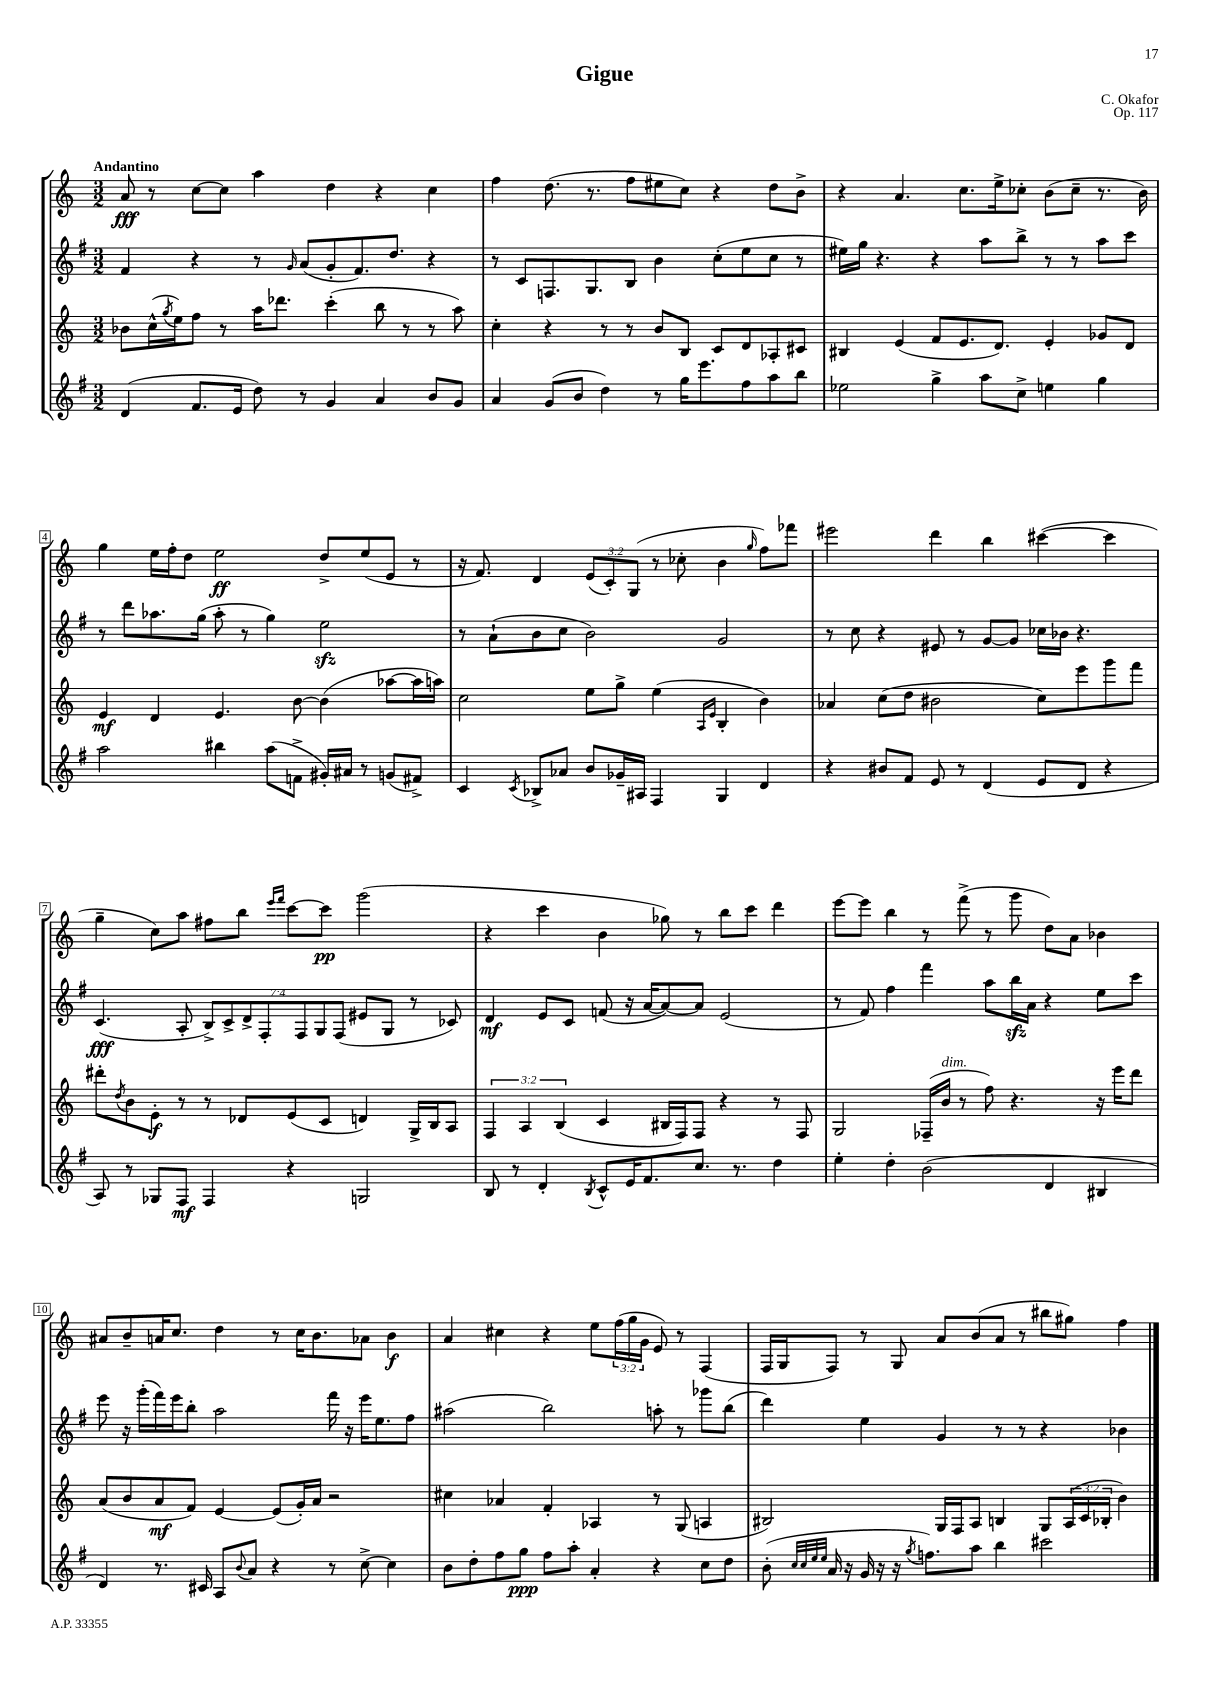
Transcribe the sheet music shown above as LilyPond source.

\header { title = "Gigue" composer = "C. Okafor" opus = "Op. 117" }
<<
\new StaffGroup <<
\new Staff = "s0" {
    \clef treble \key c \major \numericTimeSignature \time 3/2 \override Staff.TupletNumber.text = #tuplet-number::calc-fraction-text \tempo "Andantino"
    a'8\fff r8 c''8~ c''8 a''4 d''4 r4 c''4 |
    f''4 d''8.( r8. f''8 eis''8 c''8) r4 d''8 b'8-> |
    r4 a'4. c''8. e''16-> ces''8-. b'8( ces''8-- r8. b'16) |
    g''4 e''16 f''16-. d''8 e''2\ff d''8-> e''8( e'8 r8 |
    r16 f'8.) d'4 \tuplet 3/2 { e'8( c'8-.) g8( } r8 ces''8-. b'4 \grace { g''16 } f''8) fes'''8 |
    eis'''2 d'''4 b''4 cis'''4~( cis'''4 |
    g''4-- c''8) a''8 fis''8 b''8 \grace { e'''16 f'''16 } c'''8~ c'''8\pp g'''2( |
    r4 c'''4 b'4 ges''8) r8 b''8 c'''8 d'''4 |
    e'''8~ e'''8 b''4 r8 f'''8->( r8 g'''8 d''8) a'8 bes'4 |
    ais'8 b'8-- a'16 c''8. d''4 r8 c''16 b'8. aes'8 b'4\f |
    a'4 cis''4 r4 e''8 \tuplet 3/2 { f''16( g''16 g'16 } e'8) r8 f4( |
    f16 g16 f8) r8 g8 a'8 b'8( a'8 r8 bis''8 gis''8) f''4 \bar "|." |
}
\new Staff = "s1" {
    \clef treble \key g \major \numericTimeSignature \time 3/2 \override Staff.TupletNumber.text = #tuplet-number::calc-fraction-text
    fis'4 r4 r8 \grace { g'16 } a'8( g'8-. fis'8.) d''8. r4 |
    r8 c'8 f8. g8. b8 b'4 c''8-.( e''8 c''8 r8 |
    eis''16) g''16 r4. r4 a''8 b''8-> r8 r8 a''8 c'''8 |
    r8 d'''8 aes''8. g''16( aes''8-. r8 g''4) e''2\sfz |
    r8 a'8-!( b'8 c''8 b'2) g'2 |
    r8 c''8 r4 eis'8 r8 g'8~ g'8 ces''16 bes'16 r4. |
    c'4.\fff( a8-. \tuplet 7/4 { b8->) c'8-> d'8-> fis8-. fis8 g8 fis8( } eis'8 g8 r8 ces'8) |
    d'4\mf e'8 c'8 f'8( r16 a'16~ a'8~) a'8 e'2( |
    r8 fis'8) fis''4 fis'''4 a''8 b''16\sfz a'16 r4 e''8 c'''8 |
    e'''8 r16 g'''16-.( fis'''16) e'''16 b''8-. a''2 fis'''16 r16 e'''16 e''8. fis''8 |
    ais''2( b''2) a''8-. r8 ges'''8 b''8( |
    d'''4) e''4 g'4 r8 r8 r4 bes'4 \bar "|." |
}
\new Staff = "s2" {
    \clef treble \key c \major \numericTimeSignature \time 3/2 \override Staff.TupletNumber.text = #tuplet-number::calc-fraction-text
    bes'8 c''16-^( \acciaccatura { g''8 } e''16) f''8 r8 a''16 des'''8. c'''4-.( b''8 r8 r8 a''8) |
    c''4-. r4 r8 r8 b'8 b8 c'8 d'8 aes8-. cis'8 |
    bis4 e'4( f'8 e'8. d'8.) e'4-. ges'8 d'8 |
    e'4\mf d'4 e'4. b'8~ b'4( aes''8~ aes''16 a''16) |
    c''2 e''8 g''8-> e''4( \grace { a16 e'16 } b4-. b'4) |
    aes'4 c''8( d''8 bis'2 c''8) e'''8 g'''8 f'''8 |
    dis'''8-. \acciaccatura { d''8 } b'8 e'8-.\f r8 r8 des'8 e'8( c'8 d'4) g16-> b16 a8 |
    \tuplet 3/2 { f4 a4 b4( } c'4 bis16 f16) f8 r4 r8 f8 |
    g2 fes16--( b'16^\markup { \italic "dim." } r8 f''8) r4. r16 e'''16 d'''8 |
    a'8( b'8 a'8\mf f'8) e'4~ e'8( g'16-.) a'16 r2 |
    cis''4 aes'4 f'4-. aes4 r8 g8( a4 |
    bis2) g16 f16 a8 b4 g8 \tuplet 3/2 { a16( c'16 bes16-. } b'4) \bar "|." |
}
\new Staff = "s3" {
    \clef treble \key g \major \numericTimeSignature \time 3/2
    d'4( fis'8. e'16 d''8) r8 g'4 a'4 b'8 g'8 |
    a'4 g'8( b'8 d''4) r8 g''16 e'''8. fis''8 a''8 b''8 |
    ees''2 g''4-> a''8 c''8-> e''4 g''4 |
    a''2 bis''4 a''8( f'8-> gis'16-.) ais'16 r8 g'8( fis'8->) |
    c'4 \acciaccatura { c'8 } bes8-> aes'8 b'8 ges'16-- ais16 fis4 g4 d'4 |
    r4 bis'8 fis'8 e'8 r8 d'4( e'8 d'8 r4 |
    a8) r8 ges8 fis8\mf fis4 r4 g2 |
    b8 r8 d'4-. \acciaccatura { b8 } c'8-^ e'16 fis'8. c''8. r8. d''4 |
    e''4-. d''4-. b'2( d'4 bis4 |
    d'4) r8. cis'16 a8 \appoggiatura { b'8 } a'8 r4 r8 c''8~-> c''4 |
    b'8 d''8-. fis''8 g''8\ppp fis''8 a''8-. a'4-. r4 c''8 d''8 |
    b'8-.( \grace { c''32 c''32 e''32 e''32 } a'16 r16 g'16 r16 r16 \acciaccatura { g''8 } f''8.) a''8 b''4 cis'''2 \bar "|." |
}
>>
>>
\layout { \context { \Score \override BarNumber.stencil = #(make-stencil-boxer 0.1 0.3 ly:text-interface::print) } }
